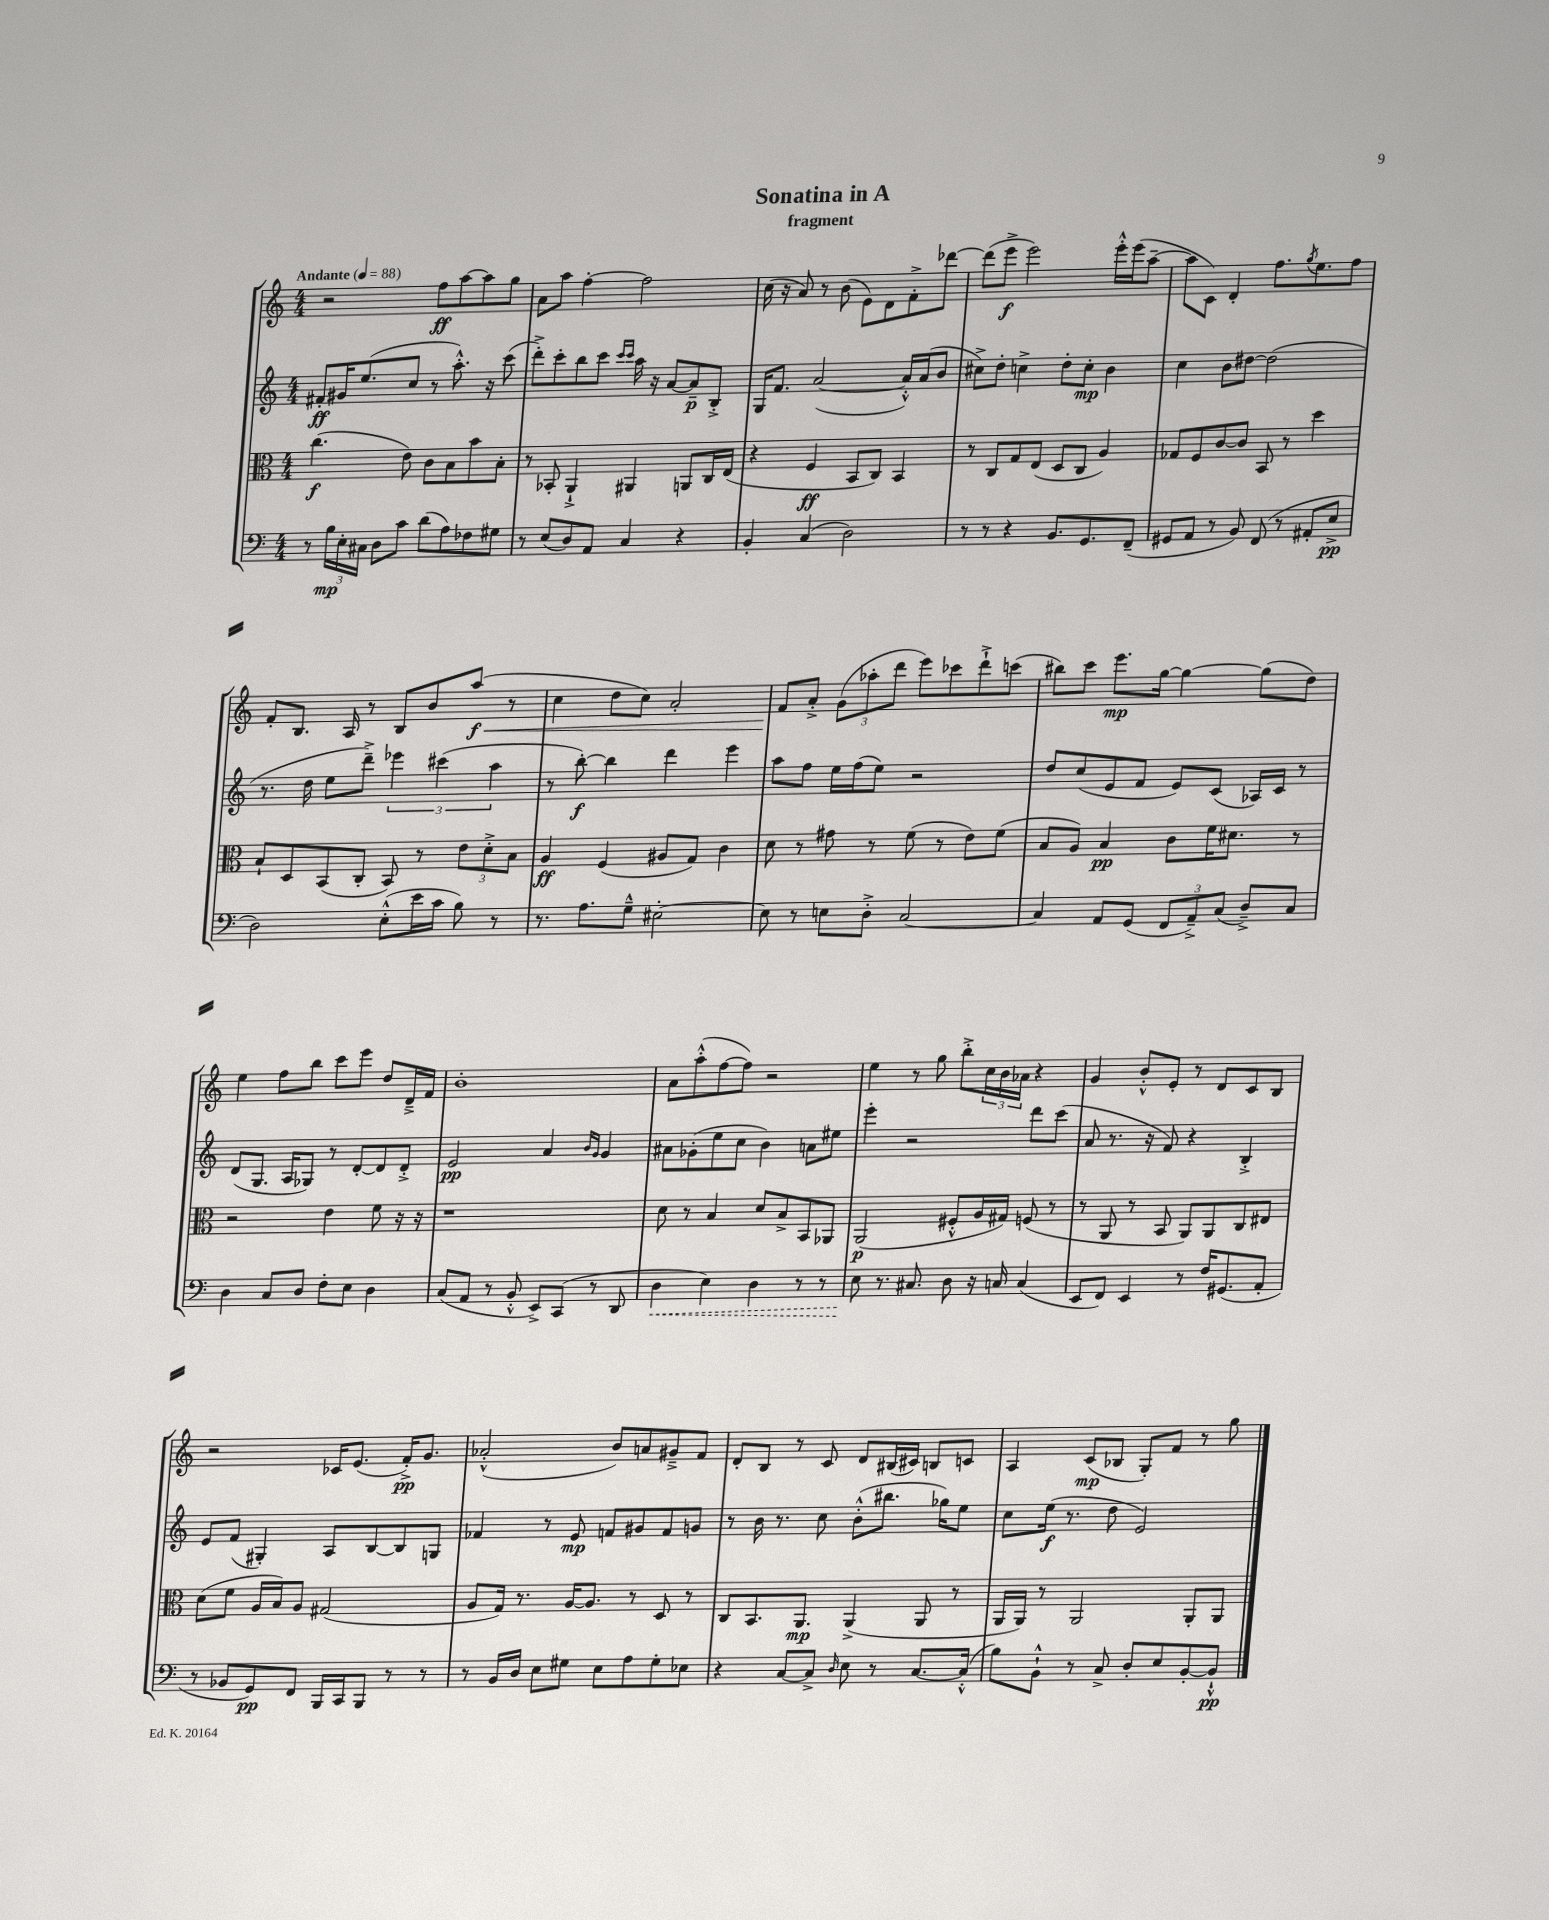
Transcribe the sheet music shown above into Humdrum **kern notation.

**kern	**kern	**kern	**kern
*staff4	*staff3	*staff2	*staff1
*clefF4	*clefC3	*clefG2	*clefG2
*k[]	*k[]	*k[]	*k[]
*M4/4	*M4/4	*M4/4	*M4/4
*MM88	*MM88	*MM88	*MM88
8r	(4.cc	8f#'	2r
24B	.	16g#	.
24E'	.	.	.
.	.	(8.ee	.
24C#	.	.	.
8D	.	.	.
8c	8e)	8cc	.
(8d	8c	8r	8ff
8A)	8B	8.aa'^^)	[8aa
8F-	8b	.	8aa]
.	.	16r	.
8G#	8B'	(8ccc	8gg
=	=	=	=
8r	8r	8ddd'^)	8a
(8E	8BB-'	8ccc'	8aa
8D)	4AA`^	8bb	[4ff'
8AA	.	8ccc	.
.	.	16qqccc	.
.	.	16qqccc	.
4C	4AA#	16aa	2ff]
.	.	16r	.
.	.	[8a	.
4r	8AA	8a~]	.
.	16C	8B'^	.
.	(16E	.	.
=	=	=	=
4BB'	4r	16G	(16cc
.	.	8.f	16r
.	.	.	8a)
(4C	4F	([2a	8r
.	.	.	(8b
2D)	8BB	.	8e)
.	8C)	.	8d
.	4BB	16a'^^])	8f'^
.	.	(16a	.
.	.	8b	[8ddd-
=	=	=	=
8r	8r	8cc#^)	(8ddd-]
8r	8C	8dd'	8eee^
4r	8G	4cc^	2eee)
.	(8E	.	.
8.BB	8D	8dd'	.
.	8C	8cc'	.
8.GG	.	.	.
.	4A)	4b	16eee'^^
.	.	.	(16eee
(8FF~	.	.	[8aa~
=	=	=	=
8GG#	8G-	4cc	8aa]
8AA	8F	.	8c)
8r	[8c	8b	4d'
8BB)	8c]	[8dd#	.
(8FF	8BB	(2dd#]	8.ff
8r	8r	.	.
.	.	.	8qgg
.	.	.	8.ee
8AA#'	4dd	.	.
8E^	.	.	8ff
=	=	=	=
2D)	8B`	8.r	8f'
.	8D	.	8.B
.	.	16dd	.
.	(8BB	8ee	.
.	.	.	16A
.	8C'	8ddd~^)	8r
(8E'^^	8BB)	6eee-	8B
16e	8r	.	8b
.	.	(6ccc#	.
16c	.	.	.
8B)	12e	.	(8aa
.	12d'^	6aa	.
8r	.	.	8r
.	12B	.	.
=	=	=	=
8.r	4A	8r	4cc
.	.	[8bb')	.
8.A	.	.	.
.	(4F	4bb]	8dd
8G~^^	.	.	8cc)
[2E#'	8A#	4ddd	2a'
.	8G)	.	.
.	4c	4eee	.
=	=	=	=
8E#]	8d	8aa	8f
8r	8r	8ff	8a'^
8E	8g#	16ee	(12g
.	.	(16ff	.
.	.	.	12aa-'
8D'^	8r	8ee)	.
.	.	.	12ddd
[2C	(8f	2r	8eee)
.	8r	.	8ccc-
.	8e)	.	8ddd`^
.	(8f	.	(8ccc
=	=	=	=
4C]	8B	8dd	8bb#)
.	8A)	(8cc	8ccc
8AA	4B	8e	8.eee
(8GG	.	8f	.
.	.	.	[16gg
12FF	8c	8e)	4gg_
12AA~^)	.	.	.
.	16f	(8c	.
(12C	.	.	.
.	8.d#	.	.
8D~^)	.	16A-)	(8gg]
.	.	16c	.
8C	8r	8r	8dd)
=	=	=	=
4D	2r	(8d	4ee
.	.	8.G	.
8C	.	.	8ff
.	.	16A	.
8D	.	8G-)	8bb
8F'	4e	8r	8ccc
8E	.	[8d'	8eee
4D	8f	8d]	8dd
.	16r	8d'^	16d~^
.	16r	.	16f
=	=	=	=
(8C	1r	2e	1b'
8AA	.	.	.
8r	.	.	.
8BB'^^	.	.	.
8EE^)	.	4a	.
(8CC	.	.	.
.	.	16qqb	.
.	.	16qqg	.
8r	.	4g	.
8DD	.	.	.
=	=	=	=
4D	8d	8a#	8a
.	8r	(8g-'	(8aa'^^
4E)	4B	8ee	[8ff
.	.	8cc	8ff])
4D	8d	4b)	2r
.	8B^	.	.
8r	8BB	8a	.
8r	8AA-	8ee#	.
=	=	=	=
8E	(2AA	4eee'	4ee
8.r	.	.	.
.	.	2r	8r
8.C#	.	.	.
.	.	.	8gg
8D	8F#'^^	.	8bb'^
16r	16A	.	24cc
.	.	.	24b
16C	16G#)	.	.
.	.	.	24a-
(4C	(8F	8ddd	4r
.	8r	(8ccc	.
=	=	=	=
8EE	8r	8a	4g
8FF)	8AA	8.r	.
4EE	8r	.	8b'^^
.	.	16r	.
.	8BB	8f)	8e'
8r	8AA)	4r	8r
16F	8AA	.	8d
(8.GG#	.	.	.
.	8C	4B'^	8c
8AA'	8E#	.	8B
=	=	=	=
8r	(8d	8e	2r
8BB-	8f	(8f	.
8GG)	16A	4G#')	.
.	16B)	.	.
8FF	8A	.	.
16BBB	(2G#	8A	16c-
16CC	.	.	(8.e
8BBB	.	[8B	.
8r	.	8B]	16f'^)
.	.	.	8.g
8r	.	8G	.
=	=	=	=
8r	8A	4f-	(2a-'^^
16BB	16G)	.	.
16D	8.r	.	.
8E	.	8r	.
8G#	[16A	8e	.
.	8.A]	.	.
8E	.	8f	8b)
8A	8r	8g#	8a
8G#'	8D	8f	8g#~^
8E-	8r	8g	8f
=	=	=	=
4r	8C	8r	8d'
.	8.BB	16b	8B
.	.	8.r	.
[8C	.	.	8r
.	8.AA	.	.
8C^]	.	8cc	8c
16qqD	.	.	.
8E	(4AA^	(8b'^^	8d
8r	.	8.bb#	(16B#
.	.	.	16c#)
[8.C	8AA	.	8B
.	.	16gg-)	.
.	8r	8ee	8c
(16C'^^]	.	.	.
=	=	=	=
8B)	16AA	8cc	4A
.	16AA)	.	.
8BB`^^	8r	(16ee	.
.	.	8.r	.
8r	2AA	.	(8c
8C^	.	8dd	8B-
8D'	.	2e)	8G')
8E	.	.	8f
[8BB'	8AA'	.	8r
8BB`^^]	8AA	.	8gg
==	==	==	==
*-	*-	*-	*-
